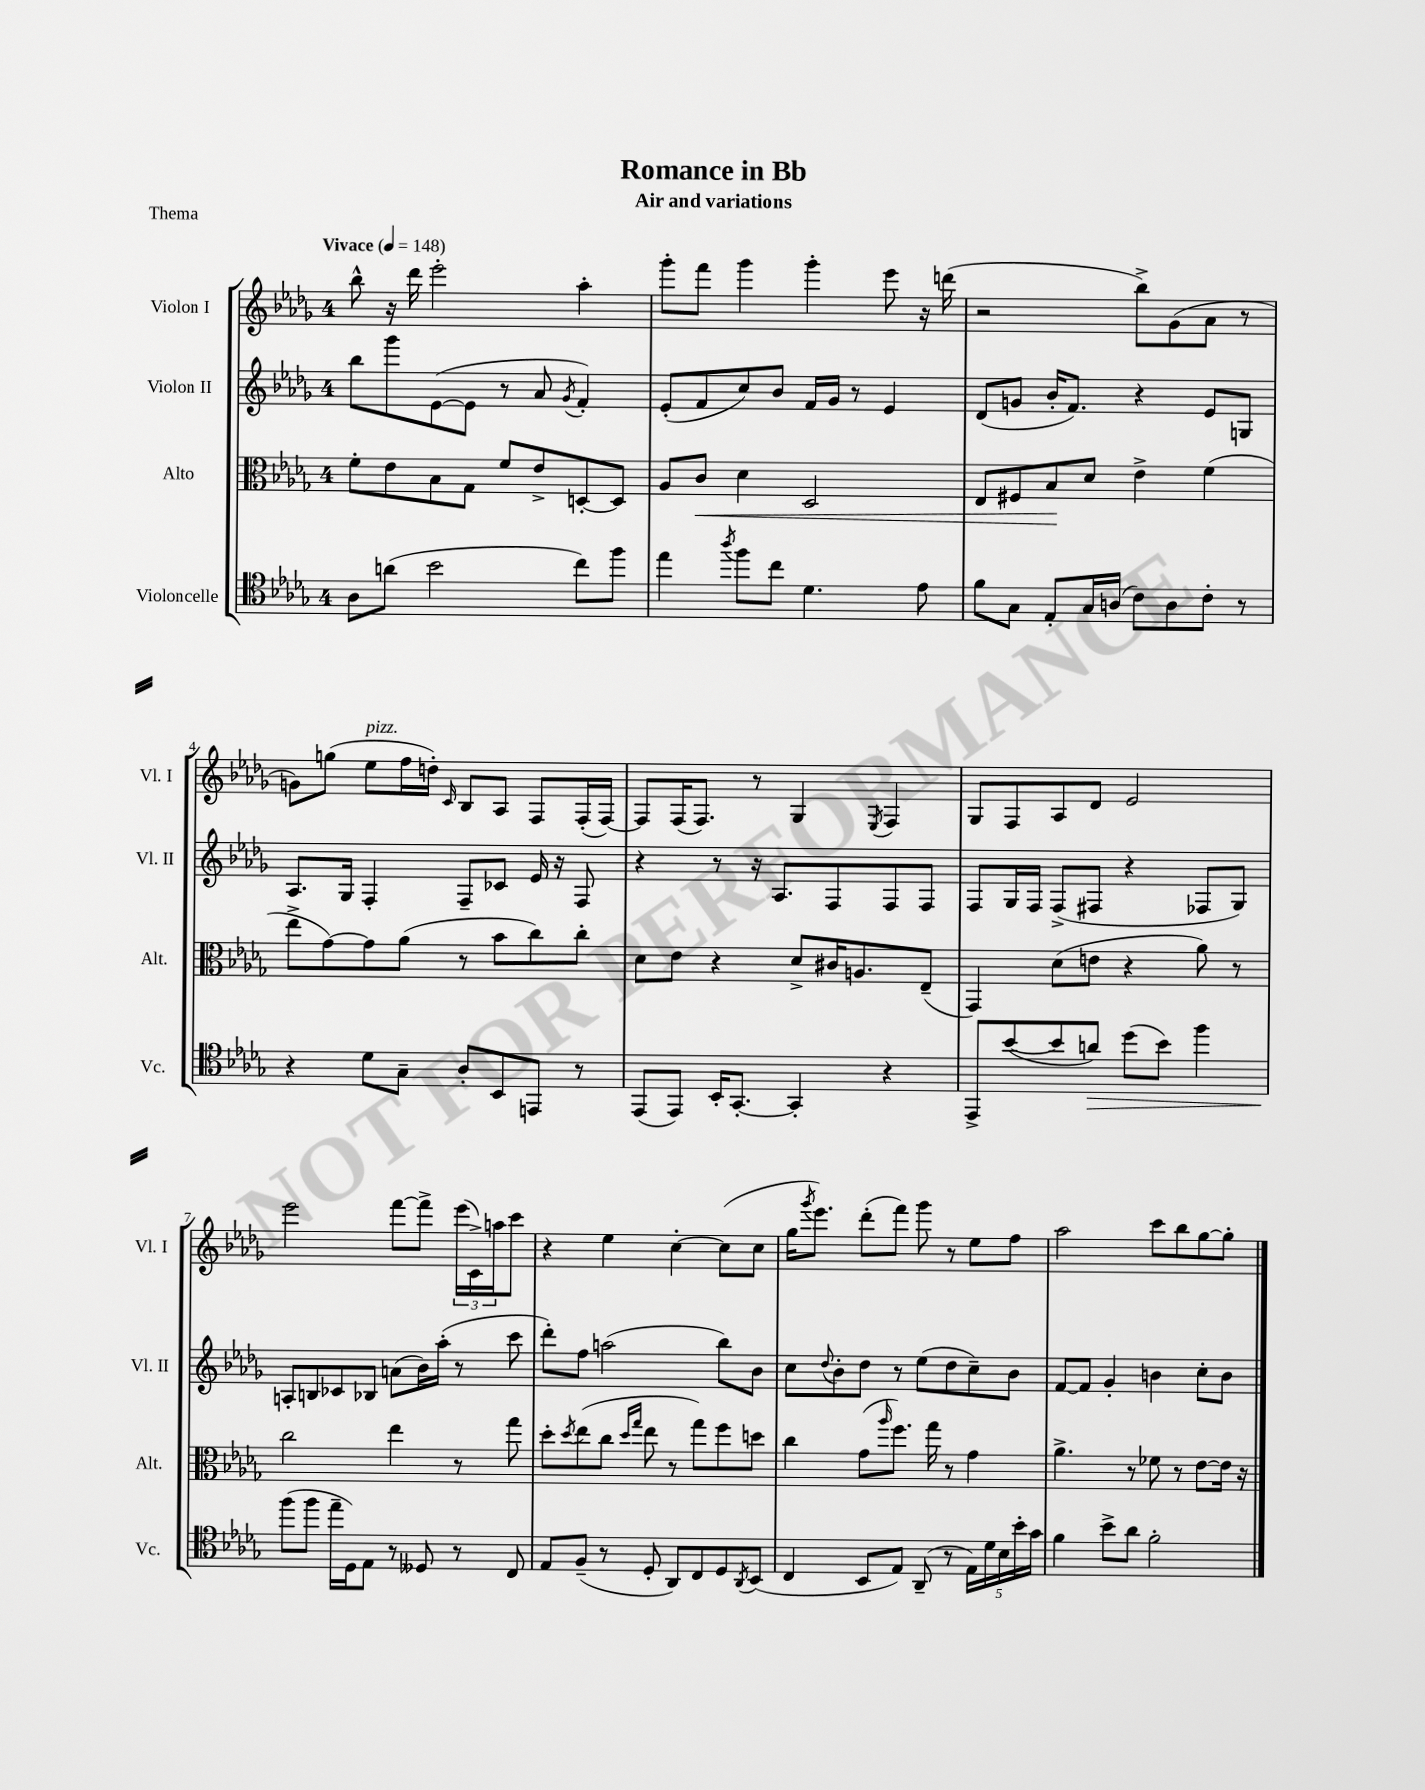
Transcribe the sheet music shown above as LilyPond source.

\header { title = "Romance in Bb" subtitle = "Air and variations" piece = "Thema" }
<<
\new StaffGroup <<
\new Staff = "s0" \with { instrumentName = "Violon I" shortInstrumentName = "Vl. I" } {
    \clef treble \key des \major \once \override Staff.TimeSignature.style = #'single-digit \time 4/4 \tempo "Vivace" 4 = 148
    bes''8-^ r16 des'''16 ees'''2-. aes''4-. |
    ges'''8-. f'''8 ges'''4 ges'''4-. ees'''8 r16 d'''16( |
    r2 bes''8->) ges'8( aes'8 r8 |
    g'8) g''8( ees''8^\markup { \italic "pizz." } f''16 d''16-.) \grace { c'16 } bes8 aes8 f8 f16-.( f16~) |
    f8 f16( f8.) r8 ges4 \acciaccatura { ees8 } f4 |
    ges8 f8 aes8 des'8 ees'2 |
    ees'''2 f'''8~ f'''8-> \tuplet 3/2 { ees'''16( c'16->) a''16 } c'''8 |
    r4 ees''4 c''4~-. c''8( c''8 |
    ges''16 \acciaccatura { ges'''8 } ees'''8.) des'''8-.( f'''8) ges'''8 r8 ees''8 f''8 |
    aes''2 c'''8 bes''8 ges''8~ ges''8-. \bar "|." |
}
\new Staff = "s1" \with { instrumentName = "Violon II" shortInstrumentName = "Vl. II" } {
    \clef treble \key des \major \once \override Staff.TimeSignature.style = #'single-digit \time 4/4
    bes''8 ges'''8 ees'8~( ees'8 r8 aes'8 \acciaccatura { ges'8 } f'4-.) |
    ees'8-.( f'8 c''8) bes'8 f'16 ges'16 r8 ees'4 |
    des'8( g'8 bes'16-. f'8.) r4 ees'8 g8 |
    aes8. ges16 f4-. f8-- ces'8 ees'16 r16 f8 |
    r4 r8 r16 aes8. f8 f8 f8 |
    f8 ges16 f16 f8->( fis8 r4 fes8 ges8) |
    a8-. b8 ces'8 bes8 a'8( bes'16) aes''16-.( r8 c'''8 |
    des'''8-.) f''8 a''2( bes''8) bes'8 |
    c''8 \appoggiatura { des''8 } bes'8-. des''8 r8 ees''8( des''8 c''8--) bes'8 |
    f'8~ f'8 ges'4-. b'4 c''8-. b'8 \bar "|." |
}
\new Staff = "s2" \with { instrumentName = "Alto" shortInstrumentName = "Alt." } {
    \clef alto \key des \major \once \override Staff.TimeSignature.style = #'single-digit \time 4/4
    f'8-. ees'8 bes8 ges8 f'8 ees'8-> d8~-. d8 |
    aes8 c'8\< des'4 des2 |
    ees8 fis8 bes8\! des'8 ees'4-> f'4( |
    ees''8-> ges'8~) ges'8 aes'8( r8 bes'8 c''8) c''8-. |
    des'8 ees'8 r4 des'8-> cis'16 a8. ees8--( |
    ges,4) des'8( e'8 r4 aes'8) r8 |
    c''2 ees''4 r8 ges''8 |
    des''8-. \acciaccatura { des''8 } ees''8( c''8 \grace { des''16 ges''16 } ees''8 r8 ges''8) f''8 d''8 |
    c''4 ges'8( \grace { aes''16 } f''8.) ges''16 r8 ges'4 |
    aes'4.-> r8 fes'8 r8 ees'8~ ees'16 r16 \bar "|." |
}
\new Staff = "s3" \with { instrumentName = "Violoncelle" shortInstrumentName = "Vc." } {
    \clef tenor \key des \major \once \override Staff.TimeSignature.style = #'single-digit \time 4/4
    aes8 a'8( bes'2 c''8) f''8 |
    ees''4 \acciaccatura { aes''8 } f''8 c''8 des'4. ees'8 |
    f'8 ges8 ees8-. ges16 a16( c'8) a8 c'8-. r8 |
    r4 des'8 ges8-- aes8-. bes,8 e,8 r8 |
    ees,8( ees,8) bes,16-. ges,8.~-. ges,4-. r4 |
    ees,8-> bes'8~( bes'8 a'8\>) des''8( bes'8) f''4 |
    f''8\!( f''8 ees''16-- des16) ees8 r8 deses8 r8 c8 |
    ees8 f8--( r8 des8-. aes,8) c8 des8 \acciaccatura { aes,8 } bes,8( |
    c4 bes,8 ees8) aes,8--( r8 \tuplet 5/4 { ees16) des'16 bes16 bes'16-. ges'16 } |
    f'4 bes'8-> aes'8 f'2-. \bar "|." |
}
>>
>>
